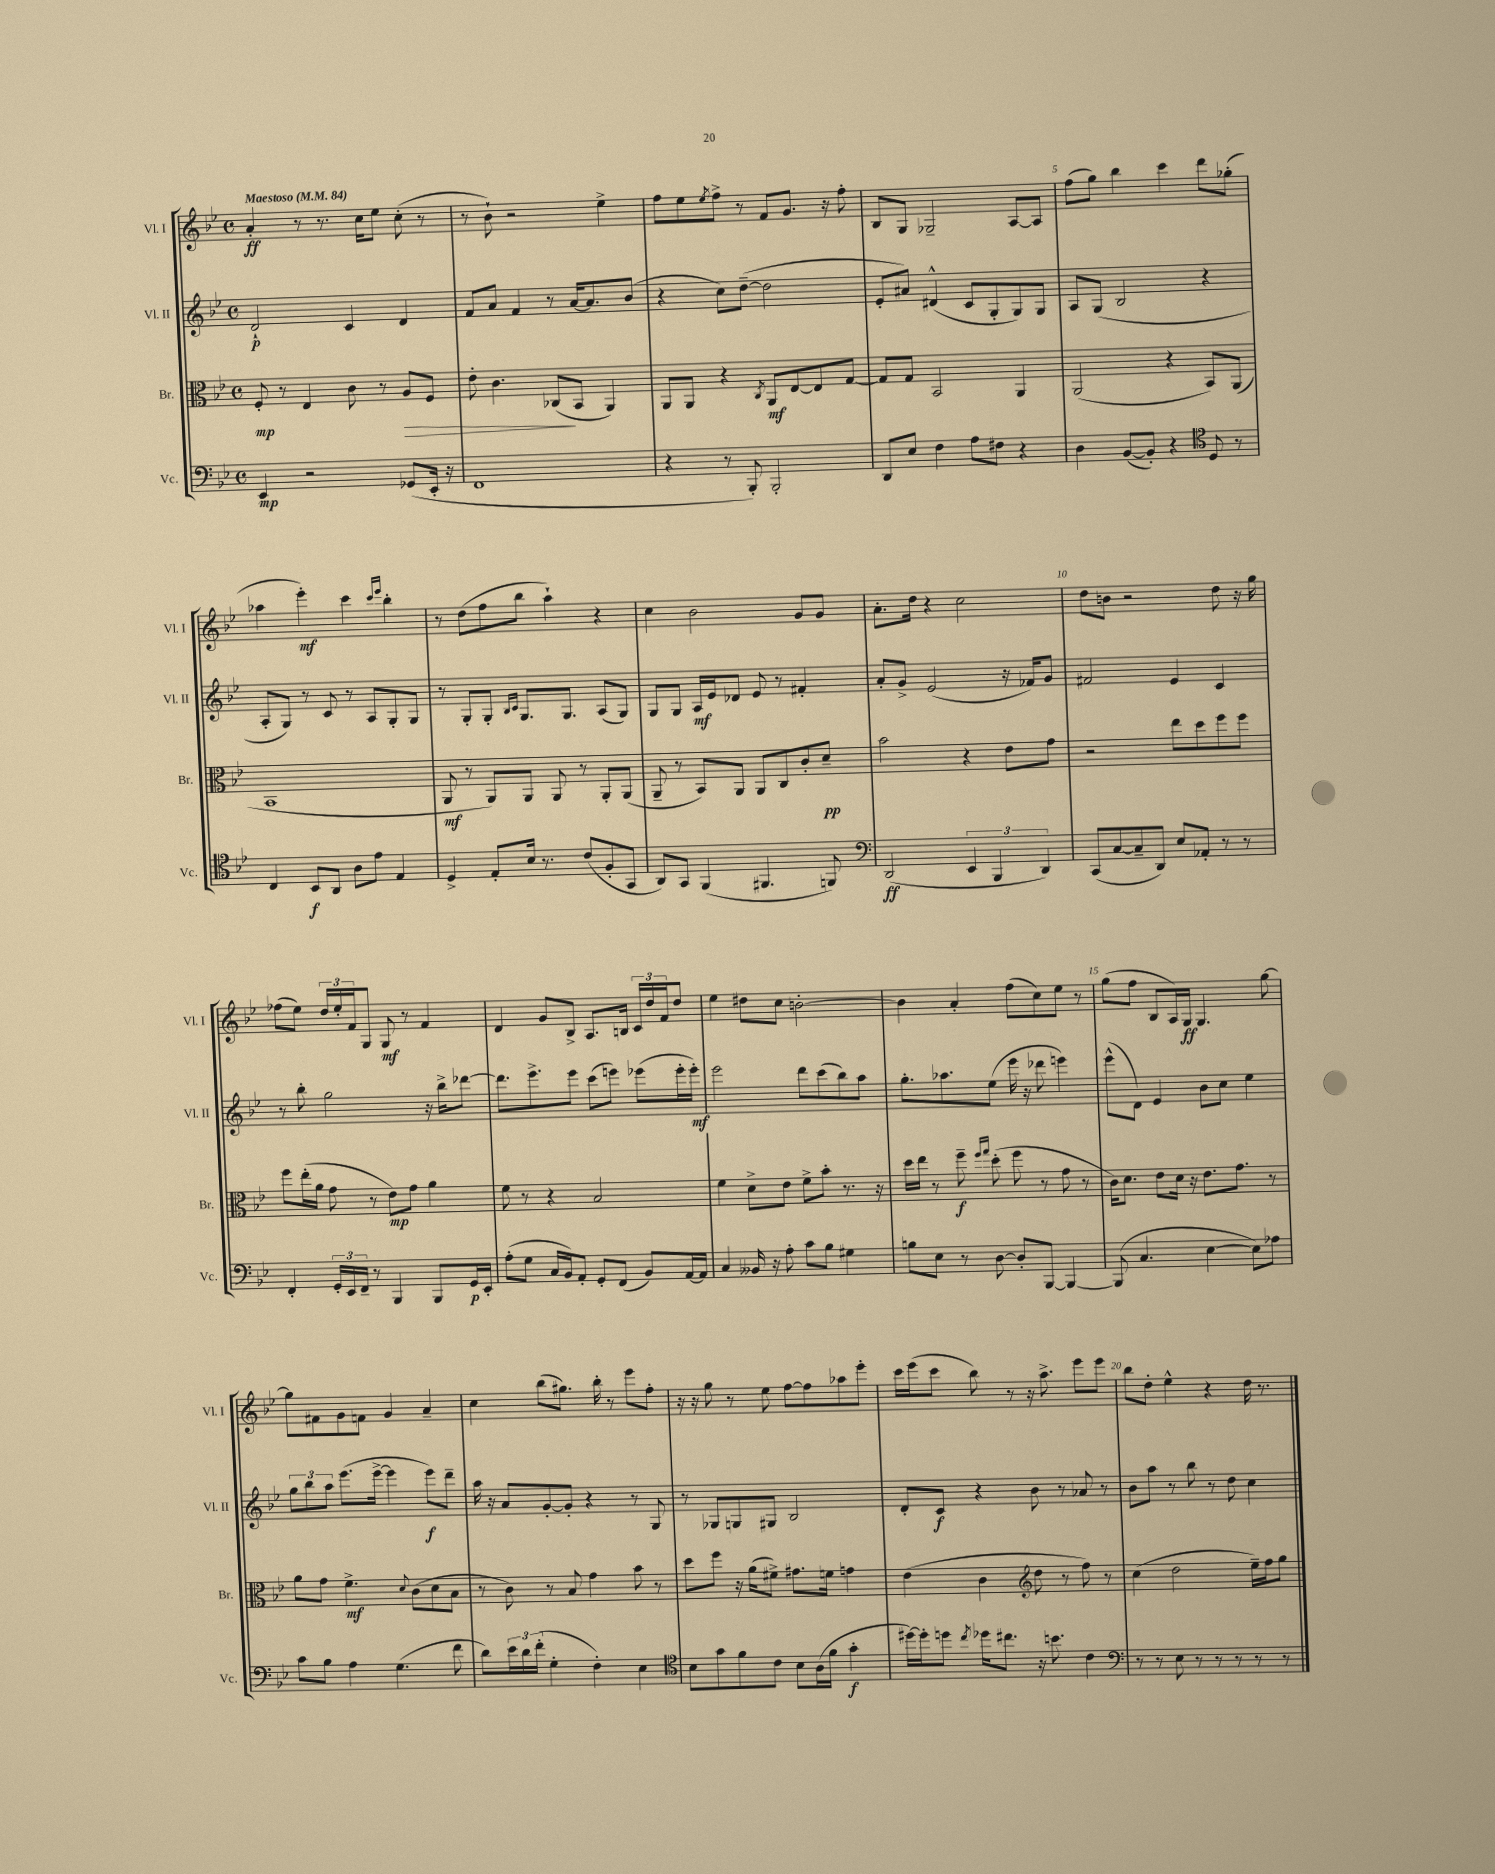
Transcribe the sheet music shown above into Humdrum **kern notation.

**kern	**kern	**kern	**kern
*staff4	*staff3	*staff2	*staff1
*clefF4	*clefC3	*clefG2	*clefG2
*k[b-e-]	*k[b-e-]	*k[b-e-]	*k[b-e-]
*M4/4	*M4/4	*M4/4	*M4/4
*met(c)	*met(c)	*met(c)	*met(c)
*MM84	*MM84	*MM84	*MM84
4EE-	8F'	2d`	4a'
.	8r	.	.
2r	4E-	.	8r
.	.	.	8.r
.	8c	4c	.
.	.	.	16cc
.	8r	.	8ee-
(8GG-	8A	4d	(8cc'
16EE-'	8F	.	8r
16r	.	.	.
=	=	=	=
1FF	8e-'	8f	8r
.	4.c	8a	8b-`)
.	.	4f	2r
.	(8C-	8r	.
.	8BB-	[16a	.
.	.	8.a]	.
.	4AA)	.	4ee-^
.	.	(8b-	.
=	=	=	=
4r	8AA	4r	8ff
.	8AA	.	8ee-
.	.	.	8qee-
8r	4r	8cc)	8ff^
8BBB-')	.	([8dd~	8r
.	8qC	.	.
2BBB-'	8AA	2dd]	8f
.	[8E-	.	8.g
.	8E-]	.	.
.	.	.	16r
.	[8G	.	8ff'
=	=	=	=
8DD	8G]	8e-'	8B-
8E-	8G	8a#)	8G
4F	2BB-	(4d#^^	2G-~
8A	.	8c	.
8F#	.	8G'	.
4r	4AA	8G)	[8A
.	.	8G	8A]
=	=	=	=
4D	(2AA	8A	(8ff
.	.	(8G	8gg)
([8BB-	.	2B-	4bb-
8BB-'])	.	.	.
4r	4r	.	4ccc
*clefC4	*	*	*
8D	8BB-)	4r	8ddd
8r	(8AA	.	(8gg-'
=	=	=	=
4C	1BB-	8A'	4aa-
.	.	8G)	.
8BB-	.	8r	4eee-')
8AA	.	8c	.
8A	.	8r	4ccc
8e-	.	8A	.
.	.	.	16qqccc
.	.	.	16qqeee-
4E-	.	8G'	4bb-'
.	.	8G	.
=	=	=	=
4D^	8AA	8r	8r
.	8r	8G'	(8dd
8E-'	8AA)	8G'	8ff
.	.	16qqB-	.
.	.	16qqc	.
16B-	8AA	8.G	8bb-
8.r	.	.	.
.	8AA	.	4aa`)
.	.	8.G	.
(8c	8r	.	.
8F'	8AA'	(8A	4r
8GG	(8AA	8G)	.
=	=	=	=
8AA)	8AA~	8G	4cc
8GG	8r	8G	.
(4FF	8BB-)	16A	2b-
.	.	16e-	.
.	8AA	8d-	.
4.FF#	8AA	8e-	.
.	8C	8r	.
.	8c'	4f#'	8g
8FF)	8d~	.	8g
=	=	=	=
*clefF4	*	*	*
(2DD	2b-	8a'	8.a'
.	.	8g^	.
.	.	.	16dd
.	.	(2e-	4r
6EE-	4r	.	2cc
6BBB-	.	.	.
.	8e-	16r	.
.	.	16f-)	.
6DD)	.	.	.
.	8g	8g	.
=	=	=	=
(8CC	2r	2f#	8dd
[8C	.	.	8b
8C~]	.	.	2r
8DD)	.	.	.
8E-	8ee-	4e-	.
8AA-'	8dd	.	.
8r	8ff	4c	8dd
8r	8ff	.	16r
.	.	.	16gg
=	=	=	=
4FF'	8ff	8r	(8ff-
.	(16ee-'	8bb-'	8ee-)
.	16a	.	.
24GG'	8g	2gg	24dd
24EE-	.	.	24ee-'
24FF~	.	.	24f
8r	8r	.	8G
4BBB-	8e-)	.	8G
.	8g	.	8r
8BBB-	4a	16r	4f
.	.	16bb-^	.
16GG	.	[8ddd-	.
16EE-'	.	.	.
=	=	=	=
(8A'	8f	8.ddd-]	4d
8G	8r	.	.
.	.	8.eee-^	.
16C	4r	.	8g
16BB-)	.	.	.
8AA'	.	8eee-	8B-^
8GG'	2B-	(8ccc	8.A
(8FF	.	8eee)	.
.	.	.	16B
8BB-)	.	(8eee-	24c
.	.	.	24dd
.	.	.	24f
[16AA	.	16eee-'	8dd
16AA]	.	16eee-')	.
=	=	=	=
4C	4f	2eee-	4ee-
16BB--	8d^	.	8dd#
16r	.	.	.
8A'	8e-	.	8cc
8c	8f^	8ddd	[2b'
8B-	8b-'	(8ccc	.
4G#	8.r	8bb-)	.
.	.	8aa	.
.	16r	.	.
=	=	=	=
8B	16dd	8.gg'	4b]
.	16ee-	.	.
8E-	8r	.	.
.	.	8.aa-	.
8r	8ff~	.	4a'
.	16qqff	.	.
.	16qqgg	.	.
[8D	(8dd'	(8ee-	.
8D']	8ff	16eee-	(8ff
.	.	16r	.
[8BBB-	8r	8ddd-	8cc)
4BBB-_	8g	4eee)	8ee-
.	8r	.	8r
=	=	=	=
(8BBB-]	16c)	(8eee-^^	(8gg
.	8.d	.	.
4.C	.	8d)	8ff
.	8e-	4e-	8B-
.	16d	.	16A)
.	16r	.	16G
[4E-	8.e-	8b-	4.G
.	.	8cc	.
.	8.g	.	.
8E-])	.	4ee-	.
8A-	8r	.	[8gg
=	=	=	=
8c	8a	12gg	8gg]
.	.	12bb-	.
8B-	8g	.	8f#
.	.	12aa	.
4A	4.f^	(8.eee-	8g
.	.	.	8f
.	.	[16eee-^	.
(4.G	.	4eee-]	4g
.	8qqd	.	.
.	(8c	.	.
.	8d	8eee-)	4a~
8f	8B-	8ddd~	.
=	=	=	=
8d)	8r	16aa	4cc
.	.	16r	.
24e-	8c)	8a	.
24d	.	.	.
(24f'	.	.	.
4G'	8r	[8g'	(8bb-
.	8B-	8g']	8.gg#)
4F')	4g	4r	.
.	.	.	16bb-'
.	.	.	8r
4E-	8b-	8r	8eee-
.	8r	8G	8ff'
=	=	=	=
*clefC4	*	*	*
8B-	8dd	8r	16r
.	.	.	16r
8g	8ff	8G-	8gg
8f	16r	8G	8r
.	(16a	.	.
8c	8f#^)	8G#	8ee-
8B-	8.g#	2B-	[8ff
(16A	.	.	8ff]
16f	16f	.	.
4g'	4g	.	8aa-
.	.	.	8eee-'
=	=	=	=
[16dd#)	(4e-	8d'	16ccc
16dd#']	.	.	(16eee-
8dd	.	8c	8ccc
8qcc	.	.	.
16dd-	4c	4r	8bb-)
8.cc#	.	.	.
.	.	.	8r
*	*clefG2	*	*
16r	8dd	8b-	16r
8.b	.	.	8.aa^
.	8r	8r	.
4c	8ff)	8a-	8eee-
.	8r	8r	8eee-
=	=	=	=
*clefF4	*	*	*
8r	(4cc	8b-	8bb-
8r	.	8aa	8dd'
8E-	2dd	8r	4ee-^^
8r	.	8bb-	.
8r	.	8r	4r
8r	.	8dd	.
8r	16ee-~)	4cc	16dd
.	16ff	.	8.r
8r	8gg	.	.
==	==	==	==
*-	*-	*-	*-
